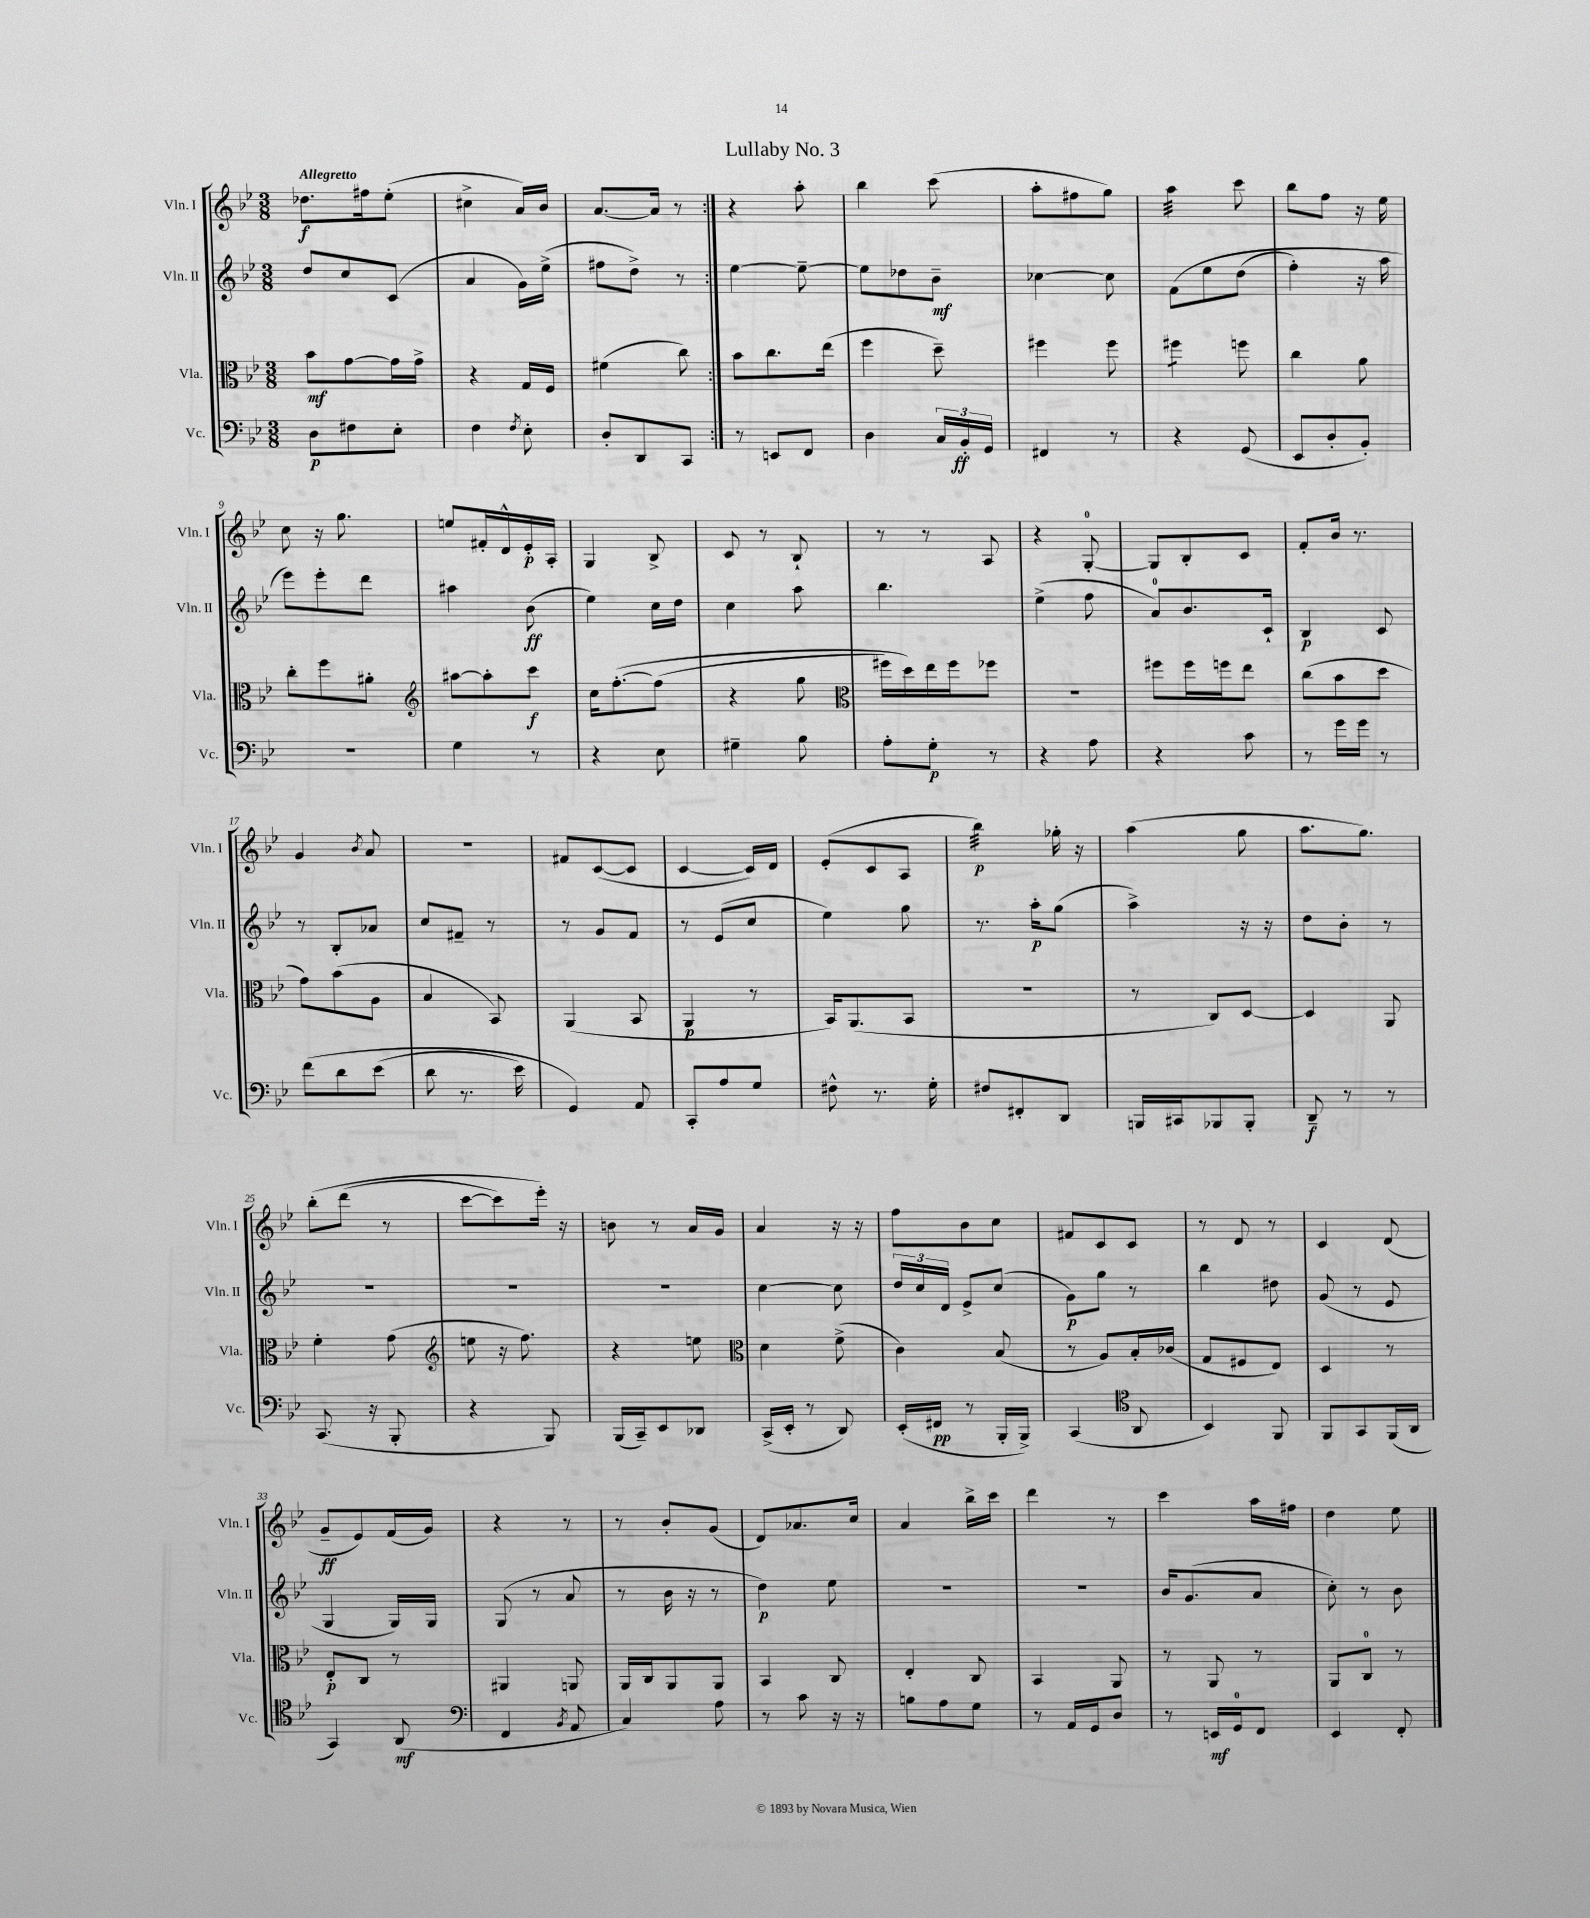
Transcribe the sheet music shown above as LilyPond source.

\header { title = "Lullaby No. 3" }
<<
\new StaffGroup <<
\new Staff = "s0" \with { instrumentName = "Vln. I" shortInstrumentName = "Vln. I" } {
    \clef treble \key bes \major \numericTimeSignature \time 3/8 \tempo "Allegretto"
    \autoBeamOff \repeat volta 2 { des''8.[\f fis''16 ees''8]-.( |
    cis''4-> a'16[) bes'16] |
    a'8.[~ a'16] r8 | }
    r4 a''8-. |
    bes''4 c'''8( |
    a''8[-. fis''8 g''8]) |
    a''4:32 c'''8 |
    bes''8[ f''8] r16 ees''16 |
    c''8 r16 g''8. |
    e''8[ fis'16-. d'16-^ ees'16-.\p a16]-. |
    g4 bes8-> |
    c'8 r8 bes8-! |
    r8 r8 a8 |
    r4 g8-0~-. |
    g8[ bes8-. c'8] |
    f'8[-. bes'16] r8. |
    g'4 \acciaccatura { bes'8 } a'8 |
    R4. |
    fis'8[ c'8~( c'8] |
    c'4~ c'16[) d'16] |
    ees'8[-.( c'8 a8] |
    bes''4:32\p) ges''16-. r16 |
    a''4( g''8 |
    a''8.[ g''8.]) |
    bes''8[-.\( d'''8]( r8 |
    c'''8[~ c'''8) ees'''16]-.\) r16 |
    b'8 r8 a'16[ g'16] |
    a'4 r16 r16 |
    f''8[ bes'8 c''8] |
    fis'8[ c'8 c'8] |
    r8 d'8 r8 |
    c'4 d'8( |
    g'8[--\ff ees'8) f'16( g'16]) |
    r4 r8 |
    r8 bes'8[-. g'8]( |
    d'8[) aes'8. c''16] |
    a'4 bes''16[-> c'''16] |
    d'''4 r8 |
    c'''4 a''16[ fis''16] |
    d''4 ees''8 \bar "|." |
}
\new Staff = "s1" \with { instrumentName = "Vln. II" shortInstrumentName = "Vln. II" } {
    \clef treble \key bes \major \numericTimeSignature \time 3/8
    \autoBeamOff \repeat volta 2 { d''8[ c''8 c'8]( |
    a'4 g'16[) ees''16]->( |
    fis''8[ d''8]->) r8 | }
    ees''4~ ees''8~-- |
    ees''8[ des''8 bes'8]--\mf |
    ces''4~ ces''8 |
    f'8[\( ees''8 d''8]( |
    f''4-.) r16 a''16 |
    ees'''8[\) ees'''8-. d'''8] |
    ais''4 bes'8\ff( |
    ees''4) c''16[ d''16] |
    c''4 a''8 |
    bes''4. |
    ees''4->( f''8 |
    a'8[-0) bes'8. c'16]-! |
    bes4\p c'8 |
    r8 bes8[-. aes'8] |
    c''8[ fis'8]-- r8 |
    r8 g'8[ f'8] |
    r8 ees'8[( c''8] |
    ees''4) g''8 |
    r8. a''16[-.\p g''8]( |
    a''4->) r16 r16 |
    d''8[ bes'8]-. r8 |
    R4. |
    R4. |
    R4. |
    c''4~ c''8 |
    \tuplet 3/2 { d''16[ c''16 d'16] } ees'8[-> c''8]( |
    g'8[\p) g''8] r8 |
    bes''4 dis''8 |
    g'8( r8 ees'8 |
    g4 g16[) g16] |
    g8( r8 a'8 |
    r8 bes'16 r16 r8 |
    d''4\p) ees''8 |
    R4. |
    R4. |
    bes'16[ g'8.( a'8] |
    c''8-.) r8 bes'8 \bar "|." |
}
\new Staff = "s2" \with { instrumentName = "Vla." shortInstrumentName = "Vla." } {
    \clef alto \key bes \major \numericTimeSignature \time 3/8
    \autoBeamOff \repeat volta 2 { bes'8[\mf g'8~ g'16 g'16]-> |
    r4 g16[ f16] |
    fis'4( c''8) | }
    bes'8[ c''8. ees''16]( |
    f''4 d''8--) |
    fis''4 fis''8 |
    fis''4:8 f''8 |
    c''4 a'8 |
    c''8[-. f''8 ais'8]-. |
    \clef treble ais''8[~ ais''8-. c'''8]\f |
    c''16[ f''8.~-.\( f''8]( |
    r4 g''8 |
    \clef alto fis''16[) d''16\) ees''16 fis''16 fes''8] |
    r4. |
    fis''8[ fis''16 f''16 ees''8] |
    c''8[( bes'8 d''8] |
    g'8[) bes'8( a8] |
    bes4 bes,8) |
    a,4( bes,8 |
    a,4\p r8 |
    bes,16[) a,8.( bes,8] |
    r4. |
    r8 c8[) d8]~ |
    d4 a,8 |
    f'4-. g'8( |
    \clef treble e''8 r16 f''8.) |
    r4 e''8 |
    \clef alto d'4 f'8->( |
    c'4) bes8( |
    r8 a8[) bes16-. ces'16]( |
    g8[ fis8 ees8]) |
    d4 r8 |
    ees8[-.\p c8] r8 |
    ais,4 a,8 |
    a,16[ c16 a,8 a,8] |
    bes,4 c8 |
    ees4-. c8 |
    bes,4 a,8 |
    r8 a,8 r8 |
    a,8[ c8]-0 r8 \bar "|." |
}
\new Staff = "s3" \with { instrumentName = "Vc." shortInstrumentName = "Vc." } {
    \clef bass \key bes \major \numericTimeSignature \time 3/8
    \autoBeamOff \repeat volta 2 { d8[\p fis8 ees8]-. |
    f4 \acciaccatura { f8 } ees8-. |
    d8[-. d,8 c,8] | }
    r8 e,8[ f,8] |
    d4 \tuplet 3/2 { c16[ bes,16-.\ff g,16] } |
    fis,4 r8 |
    r4 g,8( |
    ees,8[ d8-. bes,8]-.) |
    R4. |
    g4 r8 |
    r4 ees8 |
    gis4-- bes8 |
    a8[-. g8]-.\p r8 |
    r4 a8 |
    r4 c'8 |
    r8 g'16[ g'16] r8 |
    f'8[\( d'8 ees'8]( |
    d'8 r8. ees'16) |
    g,4\) a,8 |
    c,8[-. a8 g8] |
    fis8-^ r8. g16-. |
    fis8[ fis,8-. d,8] |
    b,,16[ cis,16 bes,,8 bes,,8]-. |
    d,8--\f r8 r8 |
    c,8.( r16 bes,,8-. |
    r4 bes,,8) |
    bes,,16[( c,16--) ees,8 des,8] |
    c,16[->( ees,16]-. r8 d,8) |
    ees,16[-.( fis,16]\pp r8 bes,,16[-. bes,,16]->) |
    c,4( \clef tenor a,8 |
    bes,4) f,8 |
    f,8[ g,8 f,16( a,16] |
    g,4) a,8\mf( |
    \clef bass f,4 \acciaccatura { bes,8 } a,8 |
    c4) a8 |
    r8 c'8 r16 r16 |
    b8[ a8 g8] |
    r8 a,16[ g,16 d8] |
    r8 e,16[\mf g,16-0 f,8] |
    ees,4 f,8-. \bar "|." |
}
>>
>>
